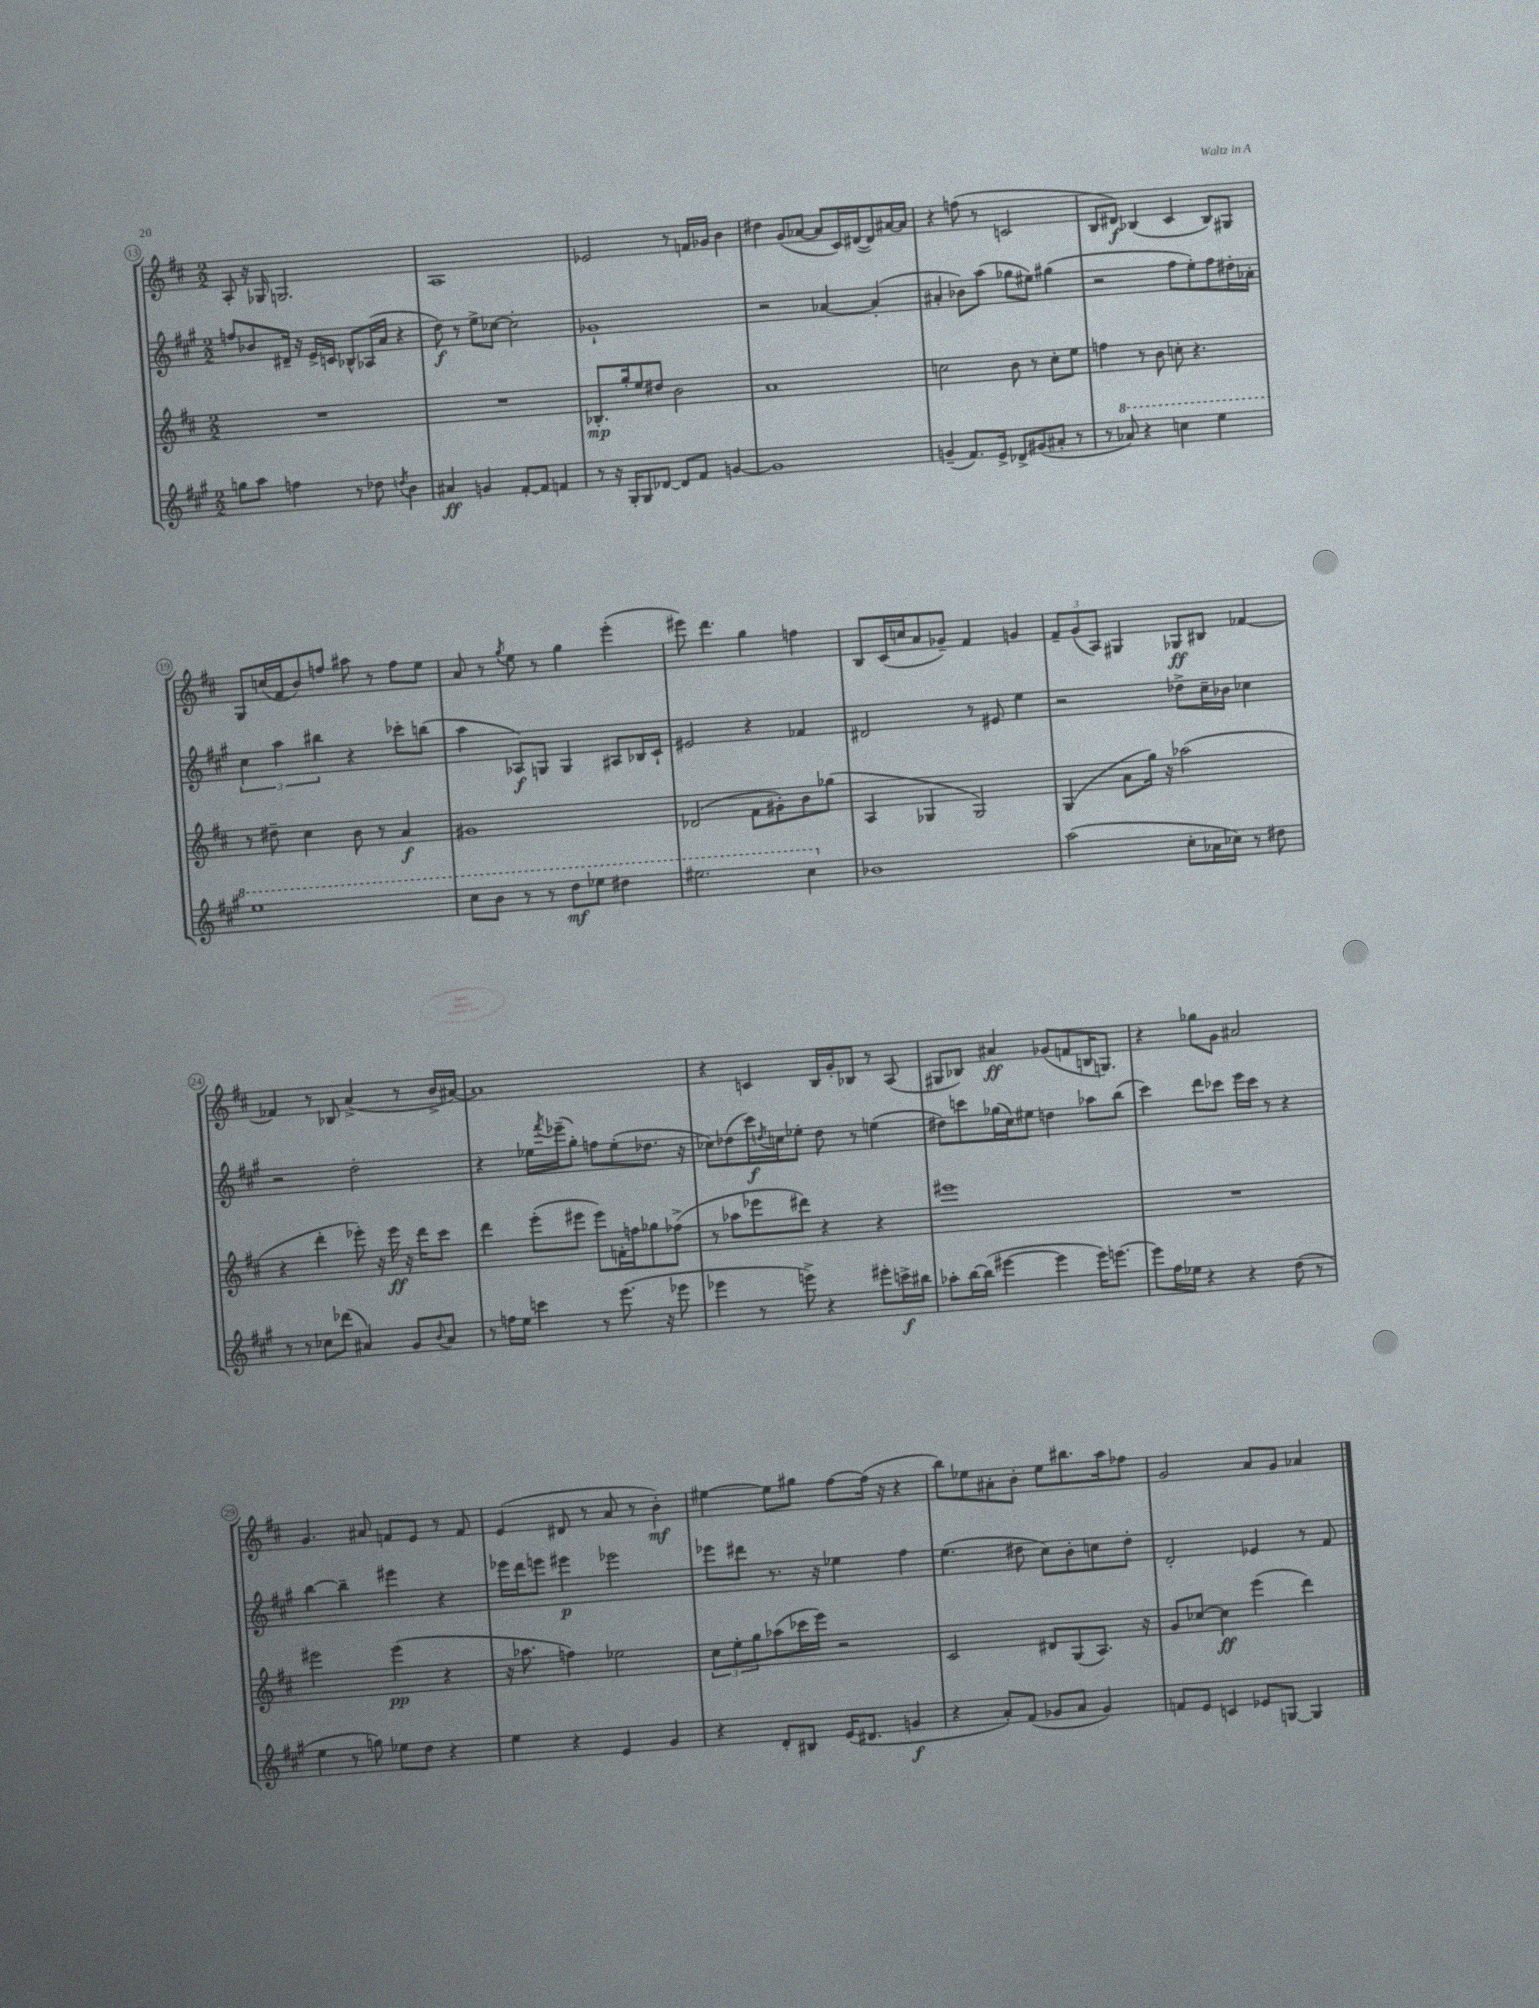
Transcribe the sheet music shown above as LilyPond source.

<<
\new StaffGroup <<
\new Staff = "s0" {
    \clef treble \key d \major \numericTimeSignature \time 2/2
    a8-. r16 ges16 g2. |
    a1 |
    ees'2 r8 f'16 ges'16 b'4 |
    dis''4 g'8( aes'8~ aes'8 cis'16) dis'16~( dis'8) ais'16~ ais'16 |
    r4 f''8( r8 c'2 |
    b8 dis'8\f) bes4( cis'4 bes8) gis8 |
    g8 c''16( fis'16 b'8) f''8 ais''8 r8 f''8 e''8 |
    a'8 r8 \acciaccatura { g''8 } e''8 r8 g''4 e'''4-.( |
    eis'''8) d'''4. g''4 f''4 |
    b8 cis'16( c''16 a'8 ges'8--) fis'4 g'4 |
    \tuplet 3/2 { fis'8-- g'8( a8) } gis4 ges8\ff bis8 fes'4~ |
    fes'4 r8 bes8 a'4->( r8 b'16-> ais'16~) |
    ais'1 |
    r4 c'4 b16 g'16-. bes8 r8 a8( |
    gis8 bes8) ais'4\ff ges'8( f'8 b16 g8.) |
    r4 ges''8 g'8 ais'2 |
    g'4. ais'8 f'8 e'8 r8 f'8 |
    e'4( dis'8 r8 a'8 r8 b'4-.\mf) |
    eis''4~ eis''8 gis''8 fis''8~ fis''16( r16 r4 |
    b''8) ees''8 ais'8-. b'8-. ees''8 bis''8. a''16 fes''8 |
    g'2 a'8 g'8 aes'4 \bar "|." |
}
\new Staff = "s1" {
    \clef treble \key a \major \numericTimeSignature \time 2/2
    f''8 bes'8 dis'16-- r16 e'16-> c'16 bes8-^ aes16( a'16 r4 |
    d''8\f) r8 e''8-> ces''8~ ces''2-. |
    ges'1-! |
    r2 aes'4~ aes'4-.( |
    ais'4-. bes'8) a''8( ges''8 eis''8) gis''4( |
    r2 fis''8 e''8-.) fis''8 dis''16-. aes'16-. |
    \tuplet 3/2 { cis''4 a''4 bis''4 } r4 ces'''8-. b''8( |
    a''4 aes8\f) g8 g4 ais8 bes16 cis'16-! |
    eis'2 r4 fes'4 |
    dis'2 r8 eis'8 e''4 |
    r2 des''8-> cis''16-- bes'16 ces''4 |
    r2 d''2-. |
    r4 ees''16 \acciaccatura { fis'''8 } ees'''16--( gis''8-.) f''8 ees''8-.( des''8. r16 |
    ces''8) des''8( cis'''16\f) \acciaccatura { d''8 } c''16 ees''8-. d''8 r8 e''4( |
    dis''8) c'''8 ges''16( cis''16) eis''8 d''4 aes''8 b''8( |
    cis'''4) d'''8 ces'''8 e'''16 ces'''16 r8 r4 |
    b''4~ b''4-- eis'''4 r4 |
    ees'''16 d'''16 e'''8 eis'''4\p ees'''2 |
    ees'''8 dis'''8 r8. r16 ees''4 fis''4 |
    e''4.( dis''8 cis''8) b'8-. c''8 dis''8-. |
    d'2-. ees'4 r8 fis'8 \bar "|." |
}
\new Staff = "s2" {
    \clef treble \key d \major \numericTimeSignature \time 2/2
    R1 |
    R1 |
    bes8.-.\mp g''16-. e''8 dis''8 b'2 |
    a'1 |
    c''2 b'8 r8 c''8-. e''8 |
    f''4 r8 b'8 c''8-. r4. |
    r8 dis''8-- cis''4 b'8 r8 a'4\f |
    gis'1 |
    des'2( fis'8 gis'8-.) b'8 ges''8( |
    a4 ges4 ges2) |
    g4( a'8 g''16) r16 aes''2( |
    r4 d'''4-. ees'''8-.) r16 ees'''16\ff r16 d'''16 cis'''8 |
    d'''4 e'''8-.( eis'''8 eis'''8) f'16-. f''16 ges''8 fes''8->( |
    r8 aes''8 ees'''8 dis'''8) r4 r4 |
    eis'''1 |
    R1 |
    eis'''2 eis'''4\pp( r4 |
    r16 aes''8. f''4) ees''2 |
    \tuplet 3/2 { cis''8 e''8-. g''8 } aes''8( ces'''16 e'''16) r2 |
    cis'2 dis'8 g8( a8.) r16 |
    g'8 ces''8~ ces''4\ff e'''4( d'''4) \bar "|." |
}
\new Staff = "s3" {
    \clef treble \key a \major \numericTimeSignature \time 2/2
    g''8 a''8 f''4 r8 des''8 \acciaccatura { d''8 } b'4 |
    ais'4\ff g'4 fis'8~-. fis'8 f'4 |
    r8 r16 gis16-. gis8 des'8~ des'8 fis'8 g'4~ |
    g'1 |
    g'4--( fis'8.) e'16-> des'8-> gis'8( ais'8-. r8 |
    r8 \ottava #1 aes''8) r4 c'''4 e'''4 |
    e'''1 |
    cis'''8 b''8 r8 r8 d'''8\mf ees'''8 dis'''4 |
    eis'''2. cis'''4 \ottava #0 |
    bes'1 |
    a''2( cis''8-. aes'16 ces''16) r8 dis''8 |
    r8 r8 ces''8 des'''8( ais'4) gis'8 \appoggiatura { b'8 } ais'8 |
    r8 f''16 e''16 c'''4 r8 e'''8.( r16 ees'''8 |
    ees'''4 r8 e'''8->) r4 eis'''8-. c'''16->\f bis''16 |
    aes''8-. b''16~ b''16( eis'''4~ eis'''4 eis'''16) e'''8.~ |
    e'''8 fis''16 ees''16 r4 r4 d''8( r8 |
    e''4 r8 g''8) ees''8 d''8 r4 |
    e''4 r4 e'4 gis'4 |
    r4 d'8-. bis8 e'16( dis'8. g'4\f |
    r4 a'8-.) fis'8( ges'8 a'8 ges'4) |
    f'8 e'8 c'4 ees'8 g8~ g4 \bar "|." |
}
>>
>>
\layout { \context { \Score currentBarNumber = #13 \override BarNumber.stencil = #(make-stencil-circler 0.1 0.3 ly:text-interface::print) } }
